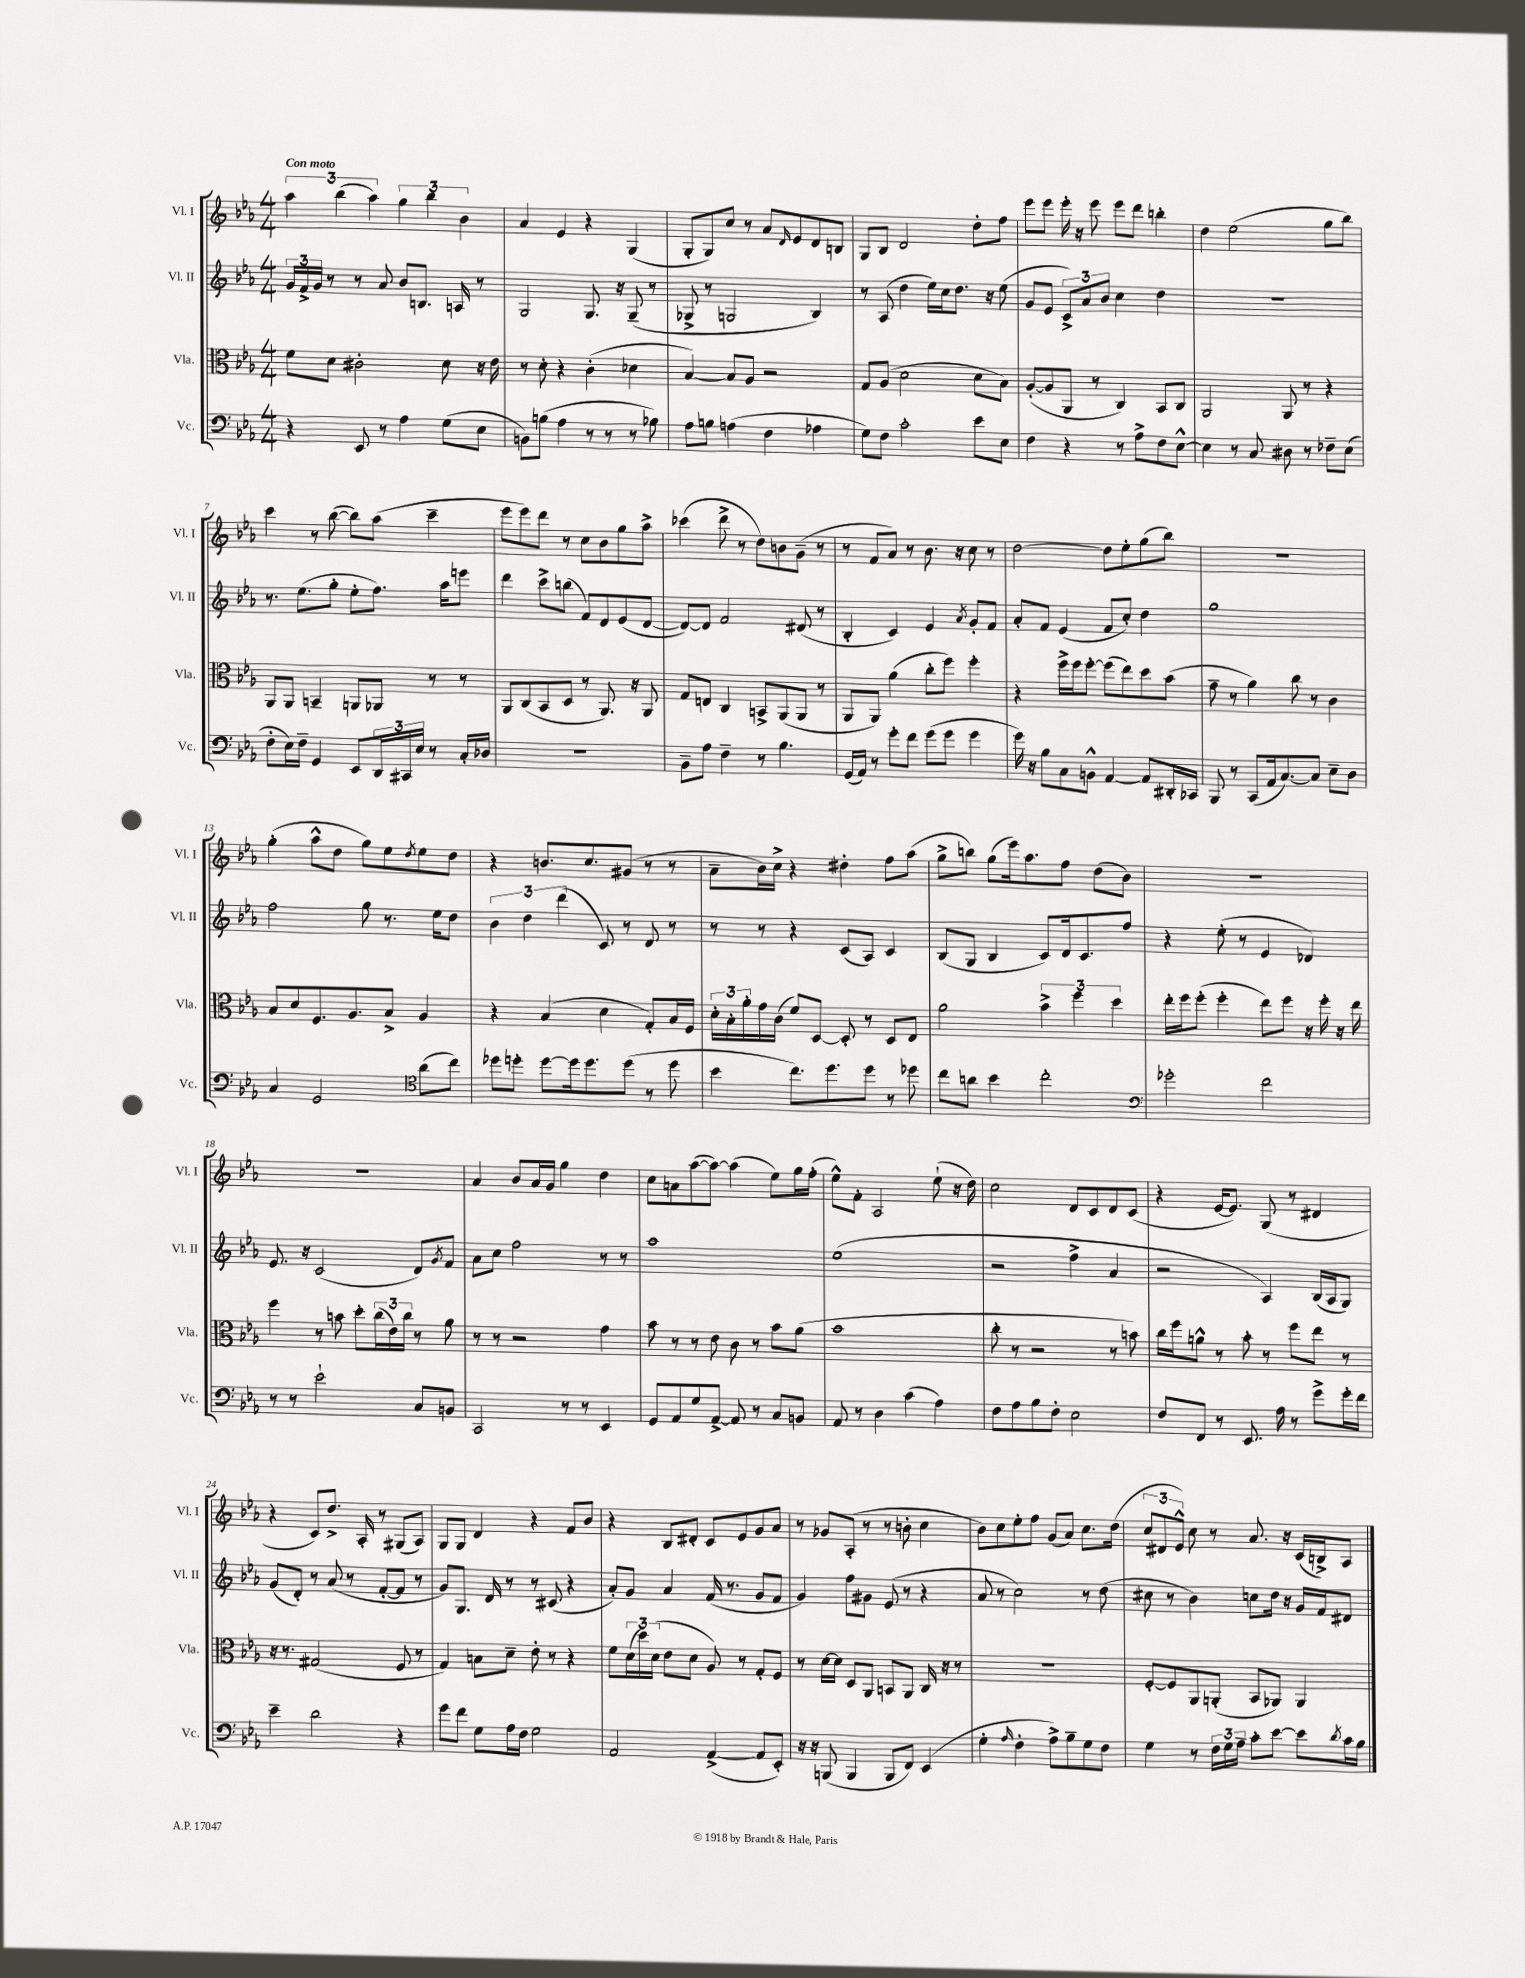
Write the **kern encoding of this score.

**kern	**kern	**kern	**kern
*part4	*part3	*part2	*part1
*staff4	*staff3	*staff2	*staff1
*I"Vc.	*I"Vla.	*I"Vl. II	*I"Vl. I
*I'Vc.	*I'Vla.	*I'Vl. II	*I'Vl. I
*clefF4	*clefC3	*clefG2	*clefG2
*k[b-e-a-]	*k[b-e-a-]	*k[b-e-a-]	*k[b-e-a-]
*M4/4	*M4/4	*M4/4	*M4/4
=1	=1	=1	=1
!	!	!	!LO:TX:a:B:t=Con moto
4r	8f\L	24g/LL	6aa-\
.	.	24f^/	.
.	.	24g/JJ	.
.	8d\J	8r	.
.	.	.	(6bb-\
8EE-/	2c#X'\	8r	.
.	.	.	6aa-\)
8r	.	8a-/	.
4A-\	.	8b-/L	6gg\
.	.	8.Bn/J	.
.	.	.	6bb-\
(8G\L	8d\	.	.
.	.	16An/	.
.	.	.	6b-\
8E-\J	16r	8r	.
.	16e-\	.	.
=2	=2	=2	=2
8BBn\L)	8r	2G/	4a-/
(8Bn\J	8d'\	.	.
4A-\	4r	.	4e-/
8r	(4c'\	8.G/	4r
8r	.	.	.
.	.	16r	.
8r	4d-X\	(8G~/	(4G/
8B-X\)	.	8r	.
=3	=3	=3	=3
8A-\L	[4B-/)	8G-X^/	8G'/L
8Bn\J	.	8r	8G/)
(4An\	8B-/L]	2Gn/	8cc/J
.	8A-/J	.	8r
4F\	2r	.	8a-/L
.	.	.	16qqd/
.	.	.	8e-/
4A-X\	.	4B-/)	8d/
.	.	.	8Bn/J
=4	=4	=4	=4
8G\L)	8G/L	8r	8G/L
8F\J	(8A-/J	(8A-/	8B-/J
2c'\	2d\	4dd\	2d/
.	.	16ee-\LL)	.
.	.	16cc\J	.
.	.	8.dd\J	.
8e-\L	8d\L	.	8dd'\L
.	.	16r	.
8E-\J	8B-\J)	(8ee-\	8ff\J
=5	=5	=5	=5
4F\	([8A-'/L	8g/L	8eee-\L
.	8A-/]	8e-/J	8eee-\J
4r	8AA-/J	12c^/L)	16eee-'\
.	.	.	16r
.	.	12a-/	.
.	8r	.	8eee-\
.	.	12b-/J	.
8r	4C/)	4cc\	8eee-\L
8A-^\L	.	.	8ddd\J
8F\	8BB-/L	4dd\	4bbn'\
[8E-^^\J	8C/J	.	.
=6	=6	=6	=6
4E-\]	2AA-/	1r	4dd\
8r	.	.	(2ee-\
8C/	.	.	.
8D#X\	8AA-/	.	.
8r	8r	.	.
8F-X~\L	4r	.	8gg\L
(8E-\J	.	.	8bb-\J)
!!LO:LB:g=z
=7	=7	=7	=7
8F'\L	8AA-/L	8.r	4ccc\
16E-\L)	8AA-/J	.	.
16F~\JJ	.	(8.ee-\L	.
4GG/	4BBn~/	.	8r
.	.	8gg'\J	([8bb-\
8EE-/L	8AAn/L	8ee-'\L	8bb-\L])
24DD/L	8AA-X/J	8.ff\J)	(8aa-\J
24CC#X/	.	.	.
24E-/JJ	.	.	.
8r	8r	.	4ccc~\
.	.	16aa-\KL	.
16C'/LL	8r	8eeen\J	.
16D-X/JJ	.	.	.
=8	=8	=8	=8
1r	8AA-/L	4ddd\	8eee-\L
.	(8C/	.	8eee-\)
.	8BB-/	8ccc^\L	8ddd\J
.	8D/J	(8bbn\J	8r
.	8r	8f/L)	8cc\L
.	8.AA-/)	8d/	8b-\
.	.	(8e-/	8gg\
.	16r	.	.
.	8AA-/	[8d/J	8aa-^\J
=9	=9	=9	=9
8BB-~\L	8G/L	8d/L_)	(4ccc-X\
8A-\J	8En/J	8d/J]	.
4F~\	4C/	2f/	8ddd^\
.	.	.	8r
8r	8BBn^/L	.	8dd\L)
4.B-\	(8AA-/	.	8bn\
.	8AA-/J	(8d#X/	(8g~\J
.	8r	8r	8r
=10	=10	=10	=10
(16GG/LL	8AA-/L	4B-'/	8r
16AA-/JJ)	.	.	.
8r	8AA-/J)	.	8f/L
8g'\L	(4a-\	4c/)	8a-/J)
8f\J	.	.	8r
(8g\L	8cc'\L	4e-/	8.b-\
8g\J	8ff\J)	.	.
.	.	.	16r
.	.	8qa-/	.
4g\	4ff'\	8g'/L	8cc\
.	.	8f/J	8r
=11	=11	=11	=11
16g\)	4r	8a-'/L	[2dd\
16r	.	.	.
8B-\L	.	8f/J	.
8C\	16ff^\LL	(4e-/	.
.	16ff\J	.	.
8BBn^^\J	[8ff'\J	.	.
[4AA-/	(8ff\L]	8f/L	8dd\L]
.	8ee-\)	8cc'/J)	8ee-'\
8AA-/L]	8dd\	4dd\	(8gg\
16DD#X'/L	(8b-\J	.	8bb-\J)
16CC-X/JJ	.	.	.
=12	=12	=12	=12
8BBB-/	8g~\	1gg	1r
8r	8r	.	.
(8CC/L	4a-\)	.	.
16AA-/k	.	.	.
[8.C/)	.	.	.
.	8cc\	.	.
8C/J]	8r	.	.
8E-~\L	4c\	.	.
8D\J	.	.	.
!!LO:LB:g=z
=13	=13	=13	=13
4C/	8B-/L	2ff\	(4gg'\
.	8d/	.	.
2GG/	8.F/	.	8aa-^^\L
.	.	.	8dd\J
.	8.A-/	.	.
.	.	8gg\	8gg\L)
.	8B-^/J	8.r	8ee-\
*clefC4	*	*	*
.	.	.	8qdd/
(8a-\L	4A-/	.	8ee-\
.	.	16ee-\KL	.
8cc\J)	.	8dd\J	8dd\J
=14	=14	=14	=14
8dd-X\L	4r	6b-\	4r
8ddn'\J	.	.	.
.	.	6dd\	.
[8dd\L	(4B-/	.	8.bn/L
.	.	(6ddd\	.
16dd\k]	.	.	.
8.dd\	.	.	8.cc/
.	4d\	8c/)	.
(8dd\J	.	8r	(8g#X/J
8r	8G'/L)	8d/	8r
8dd\	16B-/L	8r	8r
.	16F/JJ	.	.
=15	=15	=15	=15
4b-\	24d'\LL	8r	8a-~\L
.	24B-'\	.	.
.	24a-'\	.	.
.	16g\	8r	16b-\L)
.	(16c\JJ	.	16cc^\JJ
8.cc\L)	8f/L)	4r	4r
.	[8D/J	.	.
8.dd\	.	.	.
.	8D'/]	(8c/L	4dd#X'\
8dd\J	8r	8A-/J)	.
8r	8D/L	4c/	8ff\L
8dd-X\	8E-/J	.	(8aa-\J
=16	=16	=16	=16
8cc\L	2a-\	(8B-/L	8gg^\L
8an\J	.	8G/J	8bbn\J)
4b-\	.	4B-/	(8gg\L
.	.	.	16eee-\k)
.	.	.	8.aa-\
2cc'\	6b-^\	8c/L)	.
.	.	16d/k	8ff\J
.	6ff\	.	.
.	.	8.c/	.
.	.	.	(8dd\L
.	6dd\	.	.
.	.	8ff/J	8b-\J)
=17	=17	=17	=17
*clefF4	*	*	*
2g-X'\	16ee-'\LL	4r	1r
.	16ff\J	.	.
.	(8ff'\J	.	.
.	4ff'\	(8ee-'\	.
.	.	8r	.
2f\	8ee-\L)	4e-/	.
.	8ff\J	.	.
.	16r	4d-X/)	.
.	16ff'\	.	.
.	16r	.	.
.	16ee-\	.	.
!!LO:LB:g=z
=18	=18	=18	=18
8r	4ff\	8.e-/	1r
8r	.	.	.
.	.	16r	.
2e-`\	8r	(2c/	.
.	8bn\	.	.
.	8dd'\L	.	.
.	(24cc\L	.	.
.	24e-\)	.	.
.	24cc\JJ	.	.
8C/L	8r	8d/L)	.
.	.	8qg/	.
8BBn/J	8a-\	8f/J	.
=19	=19	=19	=19
2CC/	8r	8a-\L	4a-/
.	8r	8cc\J	.
.	2r	2ff\	8b-/L
.	.	.	16a-/L
.	.	.	16g/JJ
8r	.	.	4gg\
8r	.	.	.
4EE-/	4g\	8r	4dd\
.	.	8r	.
=20	=20	=20	=20
8GG/L	8b-\	1aa-	8cc\L
8AA-/	8r	.	8an\
8G/	8r	.	([8aa-\
[8AA-^/J	8e-\	.	8aa-\J_)
8AA-/]	8c\	.	(4aa-\]
8r	8r	.	.
8C/L	8b-\L	.	8ee-\L)
8BBn/J	(8a-\J	.	16gg\L
.	.	.	(16ff'\JJ
=21	=21	=21	=21
8AA-/	1b-	(1ee-	8ee-^^\L)
8r	.	.	8f'\J
4D\	.	.	2A-/
(4c\	.	.	.
4A-\)	.	.	(8ee-`\
.	.	.	16r
.	.	.	16dd\)
=22	=22	=22	=22
8F\L	8cc'\	2r	2cc\
8A-\	8r	.	.
8B-\	2r	.	.
8F'\J	.	.	.
2E-\	.	4ff^\	8d/L
.	.	.	8c/
.	8r	4a-/	8d/
.	8bn\)	.	(8c/J
=23	=23	=23	=23
8F/L	16cc\LL	2r	4r
.	16ff\J	.	.
8FF/J	8an^^\J	.	.
8r	8r	.	[16e-/KL
.	.	.	8.e-/J])
8.EE-/	8b-'\	.	.
.	8r	4A-/)	(8G/
16A-\	.	.	.
8r	8ff\L	.	8r
8g^\L	8ee-\J	(16B-/LL	4d#X/
.	.	16A-/J	.
16g'\L	8r	8G/J)	.
16f\JJ	.	.	.
!!LO:LB:g=z
=24	=24	=24	=24
4e-~\	16r	(8g/L	4r
.	8.r	.	.
.	.	8d'/J)	.
2d\	(2G#X/	8r	8c/L)
.	.	(8a-/	8.dd^/J
.	.	8r	.
.	.	.	16A-'/
.	.	[8f'/L	8r
4r	8F/	8f/J]	(8G#X/L
.	8r	8r	8A-/J)
=25	=25	=25	=25
8g\L	4G/)	8g/L)	8G/L
8f\J	.	8.G/J	8G/J
8G\L	8Bn\L	.	4d/
.	.	16d/	.
16A-\L	8d~\J	8r	.
16F\JJ	.	.	.
2G\	8e-'\	8r	4r
.	8r	(8c#X/	.
.	4r	4r	8f/L
.	.	.	8b-/J
=26	=26	=26	=26
2AA-/	8f\L	8a-'/L)	4r
.	(24d\L	8g/J	.
.	24dd\)	.	.
.	(24d\JJ	.	.
.	8e-\L	4a-/	8B-/L
.	8d\J	.	8d#X'/J
([4AA-^/	8A-/)	(16f/	8c/L
.	.	8.r	.
.	8r	.	8e-/
8AA-/L]	8G'/L	8g/L	8g/
8EE-'/J)	8F/J	8f/J	8a-/J
=27	=27	=27	=27
16r	8r	4g/)	8r
16r	.	.	.
(8BBBn/	[16d\LL	.	8g-X/L
.	16d\JJ]	.	.
4BBB/	8D/L	8ff\L	(8A-'/J
.	8AA-/J	8g#X\J	8r
8BBB/L	8BBn/L	(8e-/	8r
8FF/J)	8AA-/J	8r	8bn'\
(4EE-/	16C/	4r	4cc\
.	16r	.	.
.	8r	.	.
=28	=28	=28	=28
4G'\	1r	8a-/	8b-\L)
.	.	8r	8cc\
16qqA-/	.	.	.
4F'\	.	2cc\)	8ee-'\
.	.	.	8ff\J
8A-^\L)	.	.	(8g/L
8B-~\	.	.	8a-/J)
8G\	.	8r	8.cc\L
8F\J	.	(8dd\	.
.	.	.	(16dd\Jk
=29	=29	=29	=29
4G\	[8F'/L	8cc#X\	12cc/L
.	.	.	12d#X/
.	8F/]	8r	.
.	.	.	12e-^^/J)
8r	8AA-/	4b-\)	8cc\
24F\LL	(8AAn'/J	.	8r
24G\	.	.	.
24A-~\JJ	.	.	.
8c'\L	8BB-/L	8ccn\L	8.a-/
[8e-\J	8AA-X/J)	16dd\Jk	.
.	.	16r	16r
8e-\L]	4AA-/	16g/LL	(16c/LL
.	.	16f/J	16Bn^/J)
8qd/	.	.	.
16c\L	.	8d#X/J	8A-/J
16B-\JJ	.	.	.
==	==	==	==
*-	*-	*-	*-
